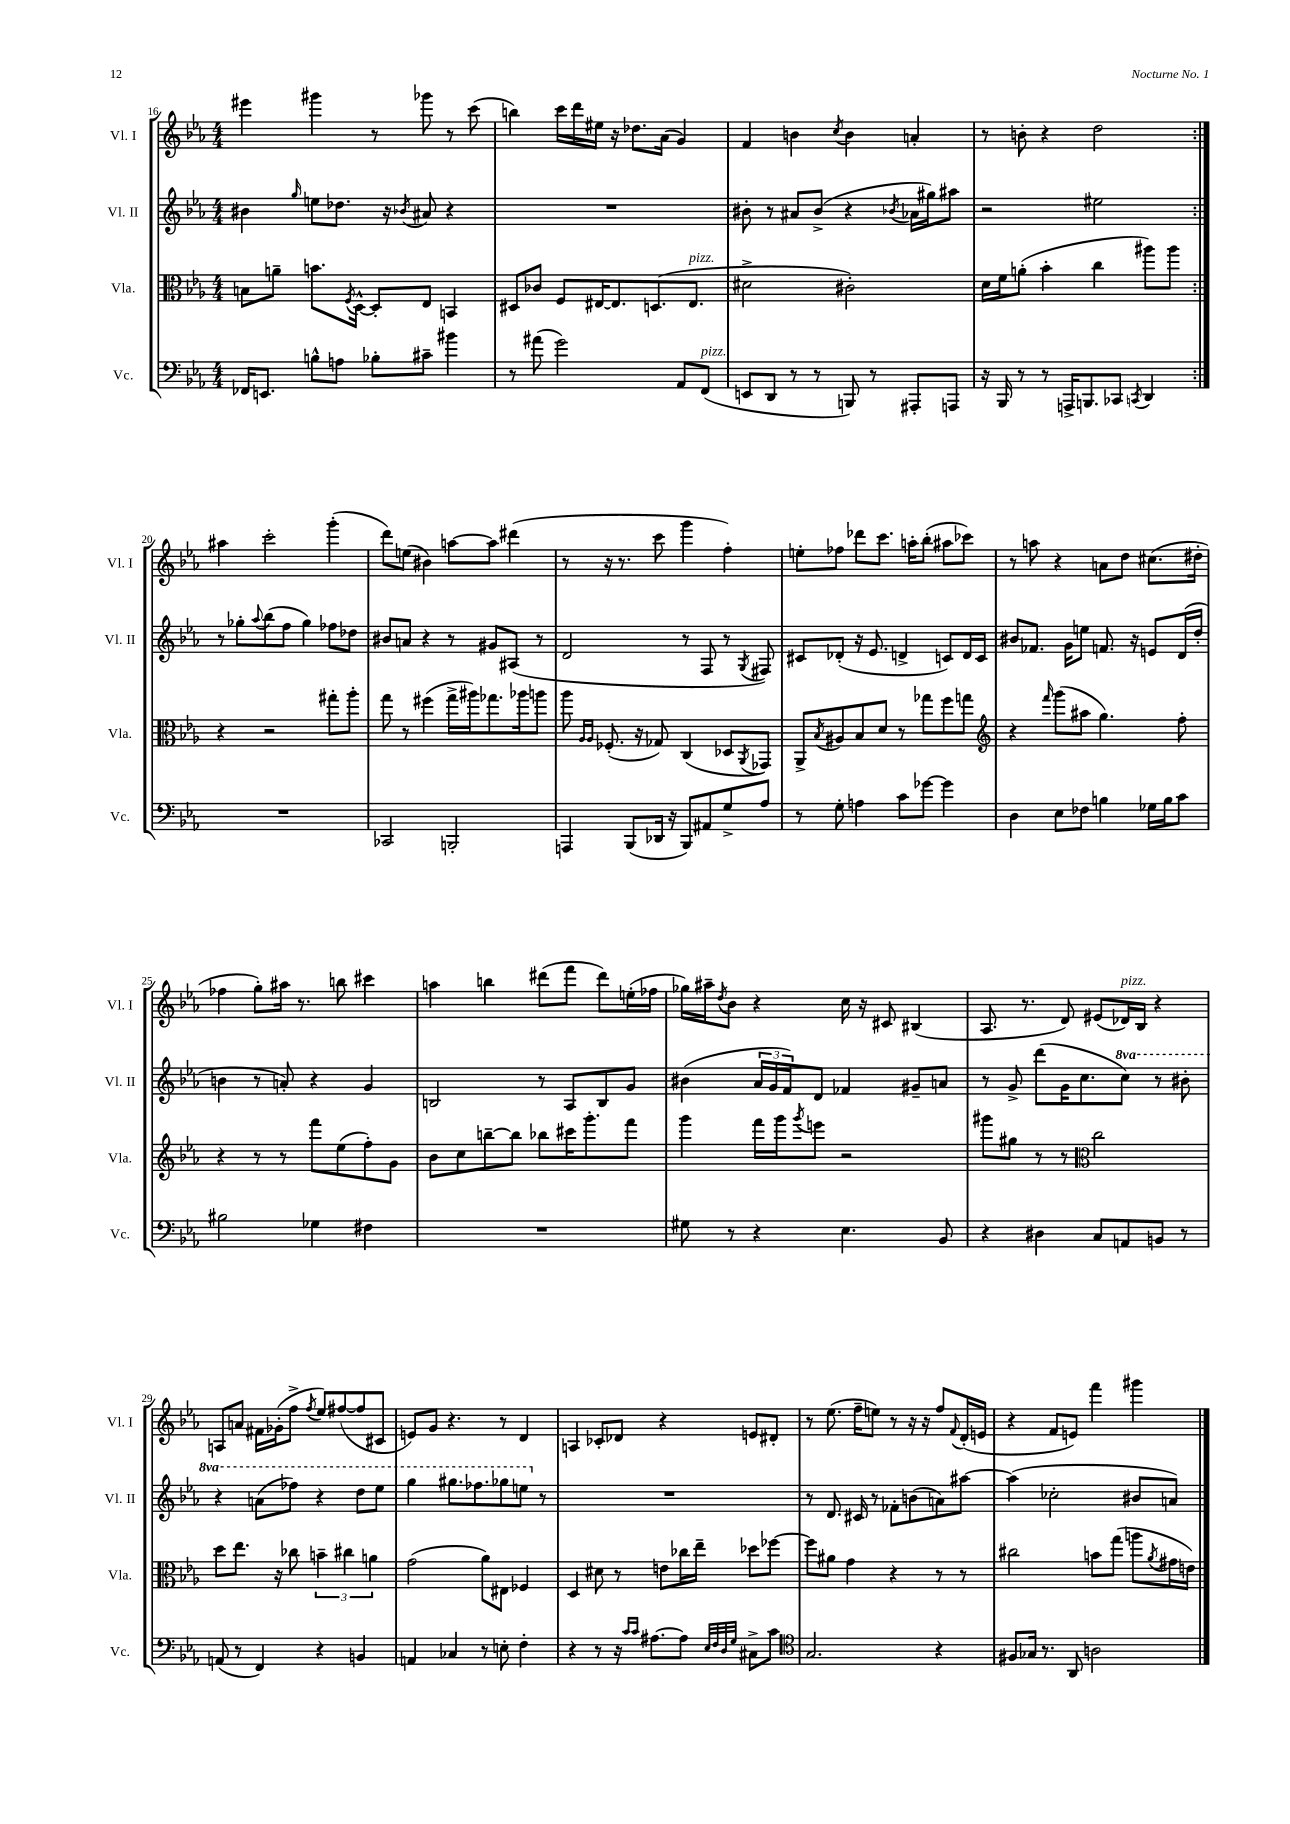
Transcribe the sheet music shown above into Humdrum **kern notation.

**kern	**kern	**kern	**kern
*staff4	*staff3	*staff2	*staff1
*clefF4	*clefC3	*clefG2	*clefG2
*k[b-e-a-]	*k[b-e-a-]	*k[b-e-a-]	*k[b-e-a-]
*M4/4	*M4/4	*M4/4	*M4/4
16FF-/LK	8B\L	4b#\	4eee#\
8.EE/J	.	.	.
.	8a~\J	.	.
.	.	16qqgg/	.
8B^^\L	8.b\L	8ee\L	4ggg#\
8A\J	.	8.dd-\J	.
.	8qF/	.	.
.	[16D^^\Jk	.	.
8B-'\L	8D'/]L	.	8r
.	.	16r	.
.	.	8qb-/	.
8c#~\J	8E-/J	8a#/	8ggg-\
4b#\	4BB/	4r	8r
.	.	.	(8ccc\
=	=	=	=
8r	8D#/L	1r	4bb\)
(8a#\	8c-/J	.	.
2g\)	8F/L	.	16ccc\LL
.	.	.	16ddd\
.	[16E#/K	.	16ee#\JJ
.	8.E#/]	.	16r
.	.	.	8.dd-\L
.	(8.D/	.	.
.	.	.	(16a-\Jk
8AA-/L	.	.	4g/)
.	8.E#/J	.	.
(8FF/J	.	.	.
=	=	=	=
8EE/L	2d#^\	8b#'\	4f/
8DD/J	.	8r	.
8r	.	8a#/L	4b\
8r	.	(8b#^/J	.
.	.	.	8qcc/
8BBB/)	2c#'\)	4r	4b\
8r	.	.	.
.	.	8qb-/	.
8AAA#'/L	.	16a-\LL	4a'/
.	.	16gg#\J)	.
8AAA/J	.	8aa#\J	.
=	=	=	=
16r	16d\LL	2r	8r
16BBB-/	16f\J	.	.
8r	(8a'\J	.	8b'\
8r	4b-'\	.	4r
16AAA^/LK	.	.	.
8.BBB/	.	.	.
.	4cc\	2ee#\	2dd\
8CC-/J	.	.	.
8qCC/	.	.	.
4DD/	8aa#\L)	.	.
.	8aa#\J	.	.
=:|!	=:|!	=:|!	=:|!
1r	4r	8r	4aa#\
.	.	8gg-'\L	.
.	.	8qqaa-/	.
.	2r	(8bb-\	2ccc'\
.	.	8ff\J	.
.	.	4gg-\)	.
.	8gg#'\L	8ff-\L	(4ggg'\
.	8aa-'\J	8dd-\J	.
=	=	=	=
2CC-/	8gg\	8b#/L	8ddd\L)
.	8r	8a/J	(8ee\J
.	(4ff#\	4r	4b#\)
2BBB'/	16gg^\LL	8r	[8aa\L
.	16aa#\J)	.	.
.	8.gg-\	8g#/L	8aa\]J
.	.	(8A#/J	(4ddd#\
.	16aa-\k	.	.
.	8aa\J	8r	.
=	=	=	=
4AAA/	8aa-\	2d/	8r
.	16qqA-/LL	.	.
.	16qqA-/JJ	.	.
.	(8.F-'/	.	16r
.	.	.	8.r
(8BBB-/L	.	.	.
.	16r	.	.
16DD-/Jk	8G-/)	.	8ccc\
16r	.	.	.
8BBB-/L)	(4C/	8r	4ggg\
8AA#/	.	8F/	.
8G^/	8D-/L	8r	4ff'\)
.	8qAA-/	8qG/	.
8A-/J	8GG-/J)	8F#/)	.
=	=	=	=
8r	8AA-^/L	8c#/L	8ee'\L
.	8qB-/	.	.
8G'\	8A#/	(8d-'/J	8ff-\J
4A\	8B-/	16r	8ddd-\L
.	.	8.e-/	.
.	8d/J	.	8.ccc\J
8c\L	8r	4d^/	.
.	.	.	16aa'\LK
[8g-\J	8gg-\L	.	(8bb-'\J
4g-\]	8ff\	8c/L)	8aa#\L
.	8gg\J	16d/L	8ccc-\J)
.	.	16c/JJ	.
=	=	=	=
*	*clefG2	*	*
4D\	4r	8b#/L	8r
.	.	8.f-/J	8aa\
.	16qqfff/	.	.
8E-\L	(8ggg\L	.	4r
.	.	16g\LK	.
8F-\J	8aa#\J	8ee\J	.
4B\	4.gg\)	8.f/	8a\L
.	.	.	8dd\J
.	.	16r	.
16G-\LL	.	8e/L	(8.cc#\L
16B\J	.	.	.
8c\J	8ff'\	(16d/L	.
.	.	16dd'/JJ	16dd#'\Jk
=	=	=	=
2B#\	4r	4b\	4ff-\
.	8r	8r	8gg'\L)
.	8r	8a'/)	16aa#\Jk
.	.	.	8.r
4G-\	8fff\L	4r	.
.	(8ee-\	.	8bb\
4F#\	8ff'\)	4g/	4ccc#\
.	8g\J	.	.
=	=	=	=
1r	8b-\L	2B/	4aa\
.	8cc\	.	.
.	[8bb~\	.	4bb\
.	8bb\]J	.	.
.	8bb-\L	8r	(8ddd#\L
.	16ccc#\K	8A-/L	8fff\J
.	8.ggg'\	.	.
.	.	8B/	8ddd#\L)
.	8fff\J	8g/J	(16ee'\L
.	.	.	16ff-\JJ
=	=	=	=
8G#\	4ggg\	(4b#\	16gg-\LL)
.	.	.	16aa#~\J
.	.	.	8qdd/
8r	.	.	8b-\J
4r	16fff\LL	24a-/LL	4r
.	.	24g/	.
.	16ggg\J	.	.
.	.	24f/J)	.
.	8qggg/	.	.
.	8eee\J	8d/J	.
4.E-\	2r	4f-/	16cc\
.	.	.	16r
.	.	.	8c#/
.	.	8g#~/L	(4B#/
8BB-/	.	8a/J	.
=	=	=	=
4r	8ggg#\L	8r	8.A-/
.	8gg#\J	8g^/	.
.	.	.	8.r
4D#\	8r	(8ddd\L	.
.	8r	16g\K	8d/)
.	.	8.cc\	.
*	*clefC3	*	*
8C/L	2cc\	.	(8e#/L
8AA/	.	8ccc\J)	16d-/L)
.	.	.	16B-/JJ
8BB/J	.	8r	4r
8r	.	8bb#'\	.
=	=	=	=
(8AA/	8dd\L	4r	8A/L
8r	8.ee-\J	.	8a/J
4FF/)	.	(8aa\L	16f#\LL
.	16r	.	(16g-'\J
.	8cc-\	8fff-\J)	8ff^\J
.	.	.	8qff/
4r	6b~\	4r	8ee-/L)
.	.	.	([8ff#/
.	6cc#\	.	.
4BB/	.	8ddd\L	8ff#/]
.	6a\	.	.
.	.	8eee-\J	8c#/J
=	=	=	=
4AA/	(2g\	4ggg\	8e/L)
.	.	.	8g/J
4C-/	.	8.ggg#\L	4.r
.	.	8.fff-\	.
8r	8a-\L)	.	.
8E'\	8E#\J	8ggg-\	8r
4F'\	4F-/	8eee\J	4d/
.	.	8r	.
=	=	=	=
4r	4D/	1r	4A/
8r	8d#\	.	8c-'/L
16r	8r	.	8d-/J
16qqc/LL	.	.	.
16qqc/JJ	.	.	.
[8.A#\L	.	.	.
.	8e\L	.	4r
8A#\]J	16cc-\L	.	.
.	16ee-~\JJ	.	.
32qqE-/LLL	.	.	.
32qqF/	.	.	.
32qqD/	.	.	.
32qqG/JJJ	.	.	.
8C#^\L	8dd-\L	.	8e/L
8c\J	[8ff-\J	.	8d#'/J
=	=	=	=
*clefC4	*	*	*
2.G/	8ff-\]L	8r	8r
.	8a#\J	8.d/	(8.ee-\
.	4g\	.	.
.	.	16c#/	16ff~\LK
.	.	8r	8ee\J)
.	4r	8f-'\L	8r
.	.	(8b\	16r
.	.	.	16r
4r	8r	8a\)	8ff/L
.	.	.	8qqf/
.	8r	[8aa#\J	(16d'/L
.	.	.	16e/JJ
=	=	=	=
8F#/L	2cc#\	(4aa#\]	4r
16G-/Jk	.	.	.
8.r	.	.	.
.	.	2cc-'\	8f/L
8AA-/	.	.	8e/J)
2A\	8b\L	.	4fff\
.	(8gg\J	.	.
.	8aa\L	8b#/L	4ggg#\
.	8qa-/	.	.
.	16g#\L	8a/J)	.
.	16e\JJ)	.	.
==	==	==	==
*-	*-	*-	*-
